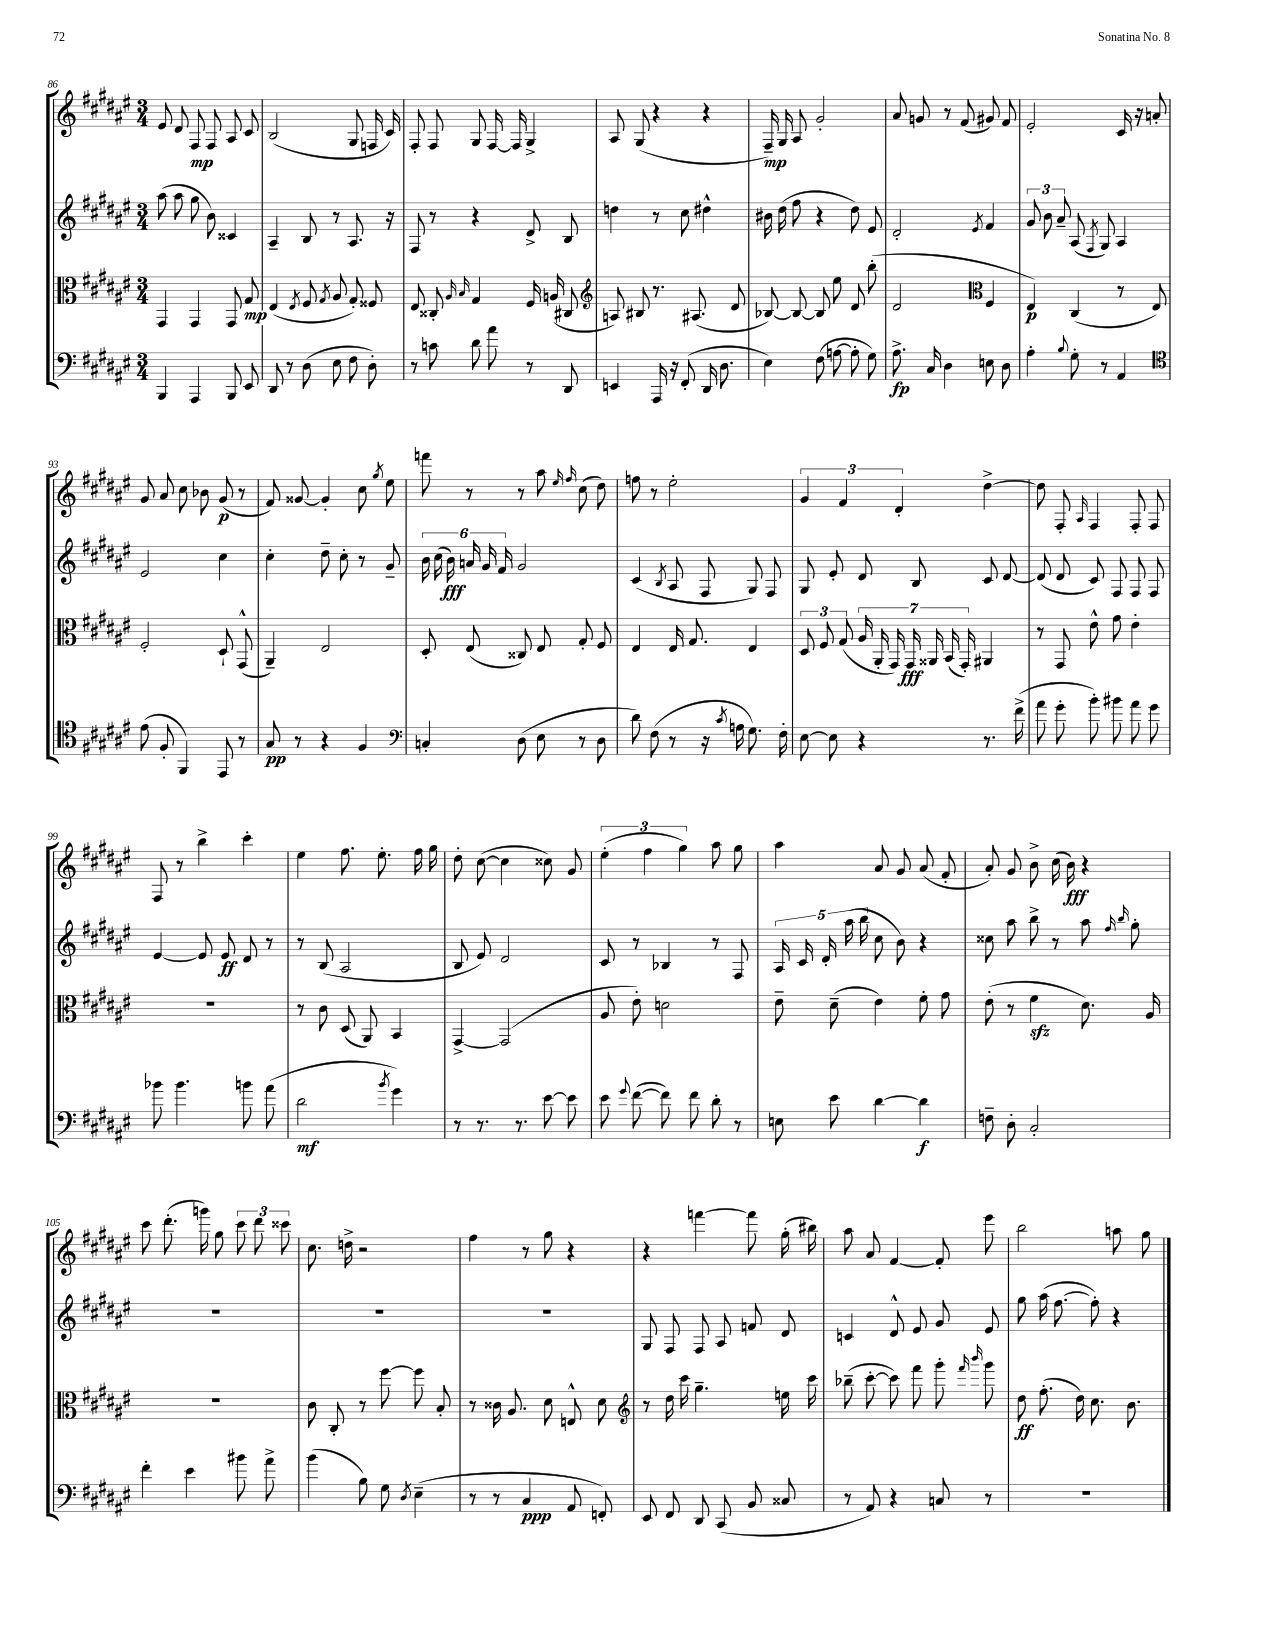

**kern	**kern	**kern	**kern
*staff4	*staff3	*staff2	*staff1
*clefF4	*clefC3	*clefG2	*clefG2
*k[f#c#g#d#a#e#]	*k[f#c#g#d#a#e#]	*k[f#c#g#d#a#e#]	*k[f#c#g#d#a#e#]
*M3/4	*M3/4	*M3/4	*M3/4
4BBB	4GG#	(8aa#	8e#
.	.	8aa#	8d#
4AAA#	4GG#	8gg#	8F#
.	.	8b)	8F#
8BBB	8GG#	4c##	8A#
8EE#	8G#	.	8c#
=	=	=	=
8DD#	(4E#	4A#~	(2B
8r	.	.	.
.	8qE#	.	.
(8D#	8F#	8B	.
.	8qG#	.	.
8E#	8A#	8r	.
8F#	8G#')	8.A#	8G#
8D#')	8F##	.	16F
.	.	16r	16c#)
=	=	=	=
8r	8E#	8F#	8F#'
8c	8C##'	8r	8F#
.	16qqA#	.	.
.	16qqB	.	.
8d#	4G#	4r	8G#
8a#	.	.	[16F#
.	.	.	16F#]
8r	16F#	8d#^	4G#^
.	(16A	.	.
8DD#	8C#	8B	.
=	=	=	=
*	*clefG2	*	*
4EE	8A)	4dd	8A#
.	8B#	.	(8G#
16AAA#	8.r	8r	4r
16r	.	.	.
(8FF#'	.	8cc#	.
.	(8.A#	.	.
16DD#	.	4dd#^^	4r
8.D#	.	.	.
.	8d#	.	.
=	=	=	=
4E#)	[8B-)	16b#	16F#~)
.	.	(16dd#	16G#
.	8B-_	8ff#	8A#
(8F#	8B-]	4r	2g#'
[8A	8ee#	.	.
8A']	8d#	8dd#)	.
8G#)	(8bb'	8e#	.
=	=	=	=
8.A#^	2d#	2d#'	8a#
.	.	.	8g
16C#	.	.	.
4D#	.	.	8r
.	.	.	(8f#
*	*clefC3	*	*
.	.	8qe#	.
8E	4F#	4f#	8g#)
8D#	.	.	8f#
=	=	=	=
4A#'	4E#)	12g#	2e#'
.	.	12b	.
.	.	12a#~	.
8qqB	.	.	.
8G#'	(4C#	(8A#	.
.	.	8qF#	.
8r	.	8G#)	.
4AA#	8r	4A#	16c#
.	.	.	16r
.	8E#)	.	8a'
=	=	=	=
*clefC4	*	*	*
(8e#	2F#'	2e#	8g#
8F#'	.	.	8a#
4FF#)	.	.	8cc#
.	.	.	8b-
8EE#	8D#`	4cc#	(8g#
8r	(8GG#^^	.	8r
=	=	=	=
8G#	4AA#~)	4cc#'	8f#)
8r	.	.	[8g##
4r	2E#	8dd#~	4g##']
.	.	8cc#'	.
4F#	.	8r	8cc#
.	.	.	8qgg#
.	.	8g#~	8ee#
=	=	=	=
*clefF4	*	*	*
4C'	8D#'	24b	8fff
.	.	(24cc#	.
.	.	24b)	.
.	(8E#	24a	8r
.	.	24g#	.
.	.	24f#	.
(8D#	8C##)	2g#	8r
8E#	8E#	.	8aa#
.	.	.	16qqee#
.	.	.	16qqff#
8r	8G#'	.	(8cc#
8D#	8F#	.	8dd#)
=	=	=	=
8d#)	4E#	(4c#	8ff
(8F#	.	.	8r
.	.	8qB	.
8r	16E#	8A#	2ee#'
.	8.G#	.	.
16r	.	8F#	.
8qc#	.	.	.
16A	.	.	.
8.G#)	4E#	8G#)	.
.	.	8F#	.
16F#'	.	.	.
=	=	=	=
[8E#	12D#	8G#	6g#
.	12F#	.	.
8E#]	.	8e#'	.
.	(12G#	.	6f#
4r	28A#	8d#	.
.	28AA#'	.	.
.	28GG#)	.	.
.	.	.	6d#'
.	28GG#	.	.
.	.	8B	.
.	28AA##	.	.
.	(28BB	.	.
.	28GG#')	.	.
8.r	4AA#	8c#	[4dd#^
.	.	[8d#	.
(16f#^	.	.	.
=	=	=	=
8a#	8r	(8d#]	8dd#]
8g#'	8GG#	8d#	8F#'
.	.	.	16qqA#
8b')	8e#^^	8c#)	4F#
8b#	8g#	8F#	.
8a#	4e#'	8F#	8F#'
8g#	.	8F#	8F#
=	=	=	=
8b-	2.r	[4e#	8F#
4.b-	.	.	8r
.	.	8e#]	4bb^
.	.	8e#	.
8b	.	8d#	4ccc#'
(8a#	.	8r	.
=	=	=	=
2d#	8r	8r	4ee#
.	8c#	(8B	.
.	(8D#	2A#	8.ff#
.	8AA#)	.	.
.	.	.	8.ee#'
8qb	.	.	.
4g#)	4BB	.	.
.	.	.	16ff#
.	.	.	16gg#
=	=	=	=
8r	[4GG#^	8B	8dd#'
8.r	.	8e#)	([8cc#
.	(2GG#]	2d#	4cc#]
8.r	.	.	.
[8e#	.	.	8cc##)
8e#]	.	.	8g#
=	=	=	=
8e#	8A#	8c#	(6ee#'
8qqg#	.	.	.
([8f#	8e#')	8r	.
.	.	.	6ff#
8f#])	2d	4B-	.
.	.	.	6gg#)
8f#	.	.	.
8d#'	.	8r	8aa#
8r	.	8F#	8gg#
=	=	=	=
8E	8e#~	20A#	4aa#
.	.	20c#	.
.	.	20d#'	.
8e#	(8d#~	.	.
.	.	(20aa#	.
.	.	20bb	.
[4d#	4e#)	8cc#	8a#
.	.	8b)	8g#
4d#]	8f#'	4r	(8a#
.	8g#	.	8f#'
=	=	=	=
8F~	(8e#'	8cc##	8a#')
8D#'	8r	8aa#	8g#
2C#'	4f#	8bb^	8b^
.	.	8r	(16cc#
.	.	.	16b)
.	8.d#)	8aa#	4r
.	.	16qqff#	.
.	.	16qqbb	.
.	.	8gg#'	.
.	16A#	.	.
=	=	=	=
4f#'	2.r	2.r	8ccc#
.	.	.	(8.ddd#'
4e#	.	.	.
.	.	.	16ggg)
.	.	.	8gg#
8b#	.	.	12ccc#
.	.	.	12ddd#
8a#^	.	.	.
.	.	.	12ccc##
=	=	=	=
(4b	8c#	2.r	8.cc#
.	8C#'	.	.
.	.	.	16dd^
8B)	8r	.	2r
8G#	[8ff#	.	.
8qD#	.	.	.
(4E#~	8ff#]	.	.
.	8B'	.	.
=	=	=	=
8r	8r	2.r	4ff#
8r	16c##	.	.
.	8.A#	.	.
4C#	.	.	8r
.	8d#	.	8gg#
8AA#	8E^^	.	4r
8FF')	8d#	.	.
=	=	=	=
*	*clefG2	*	*
8EE#	8r	8G#	4r
8FF#	16dd#	8F#	.
.	16ccc#	.	.
8DD#	4.gg#~	8F#	[4fff
(8CC#	.	8A#	.
8BB	.	8f	8fff]
8C##	16ee	8d#	(16gg#'
.	16ccc#	.	16bb#)
=	=	=	=
8r	(8bb-~	4c	8aa#
8AA#)	[8ccc#'	.	8a#
4r	8ccc#])	8d#^^	[4f#
.	8fff#	8e#	.
8C	8ggg#'	8g#	8f#']
.	16qqfff#	.	.
.	16qqbbb	.	.
8r	8ggg#	8e#	8eee#
=	=	=	=
2.r	8dd#	8gg#	2bb
.	(8.ff#'	(16aa#	.
.	.	[8.ff#	.
.	16dd#)	.	.
.	8.cc#	8ff#'])	.
.	.	4r	8aa
.	8.b	.	.
.	.	.	8gg#
==	==	==	==
*-	*-	*-	*-
